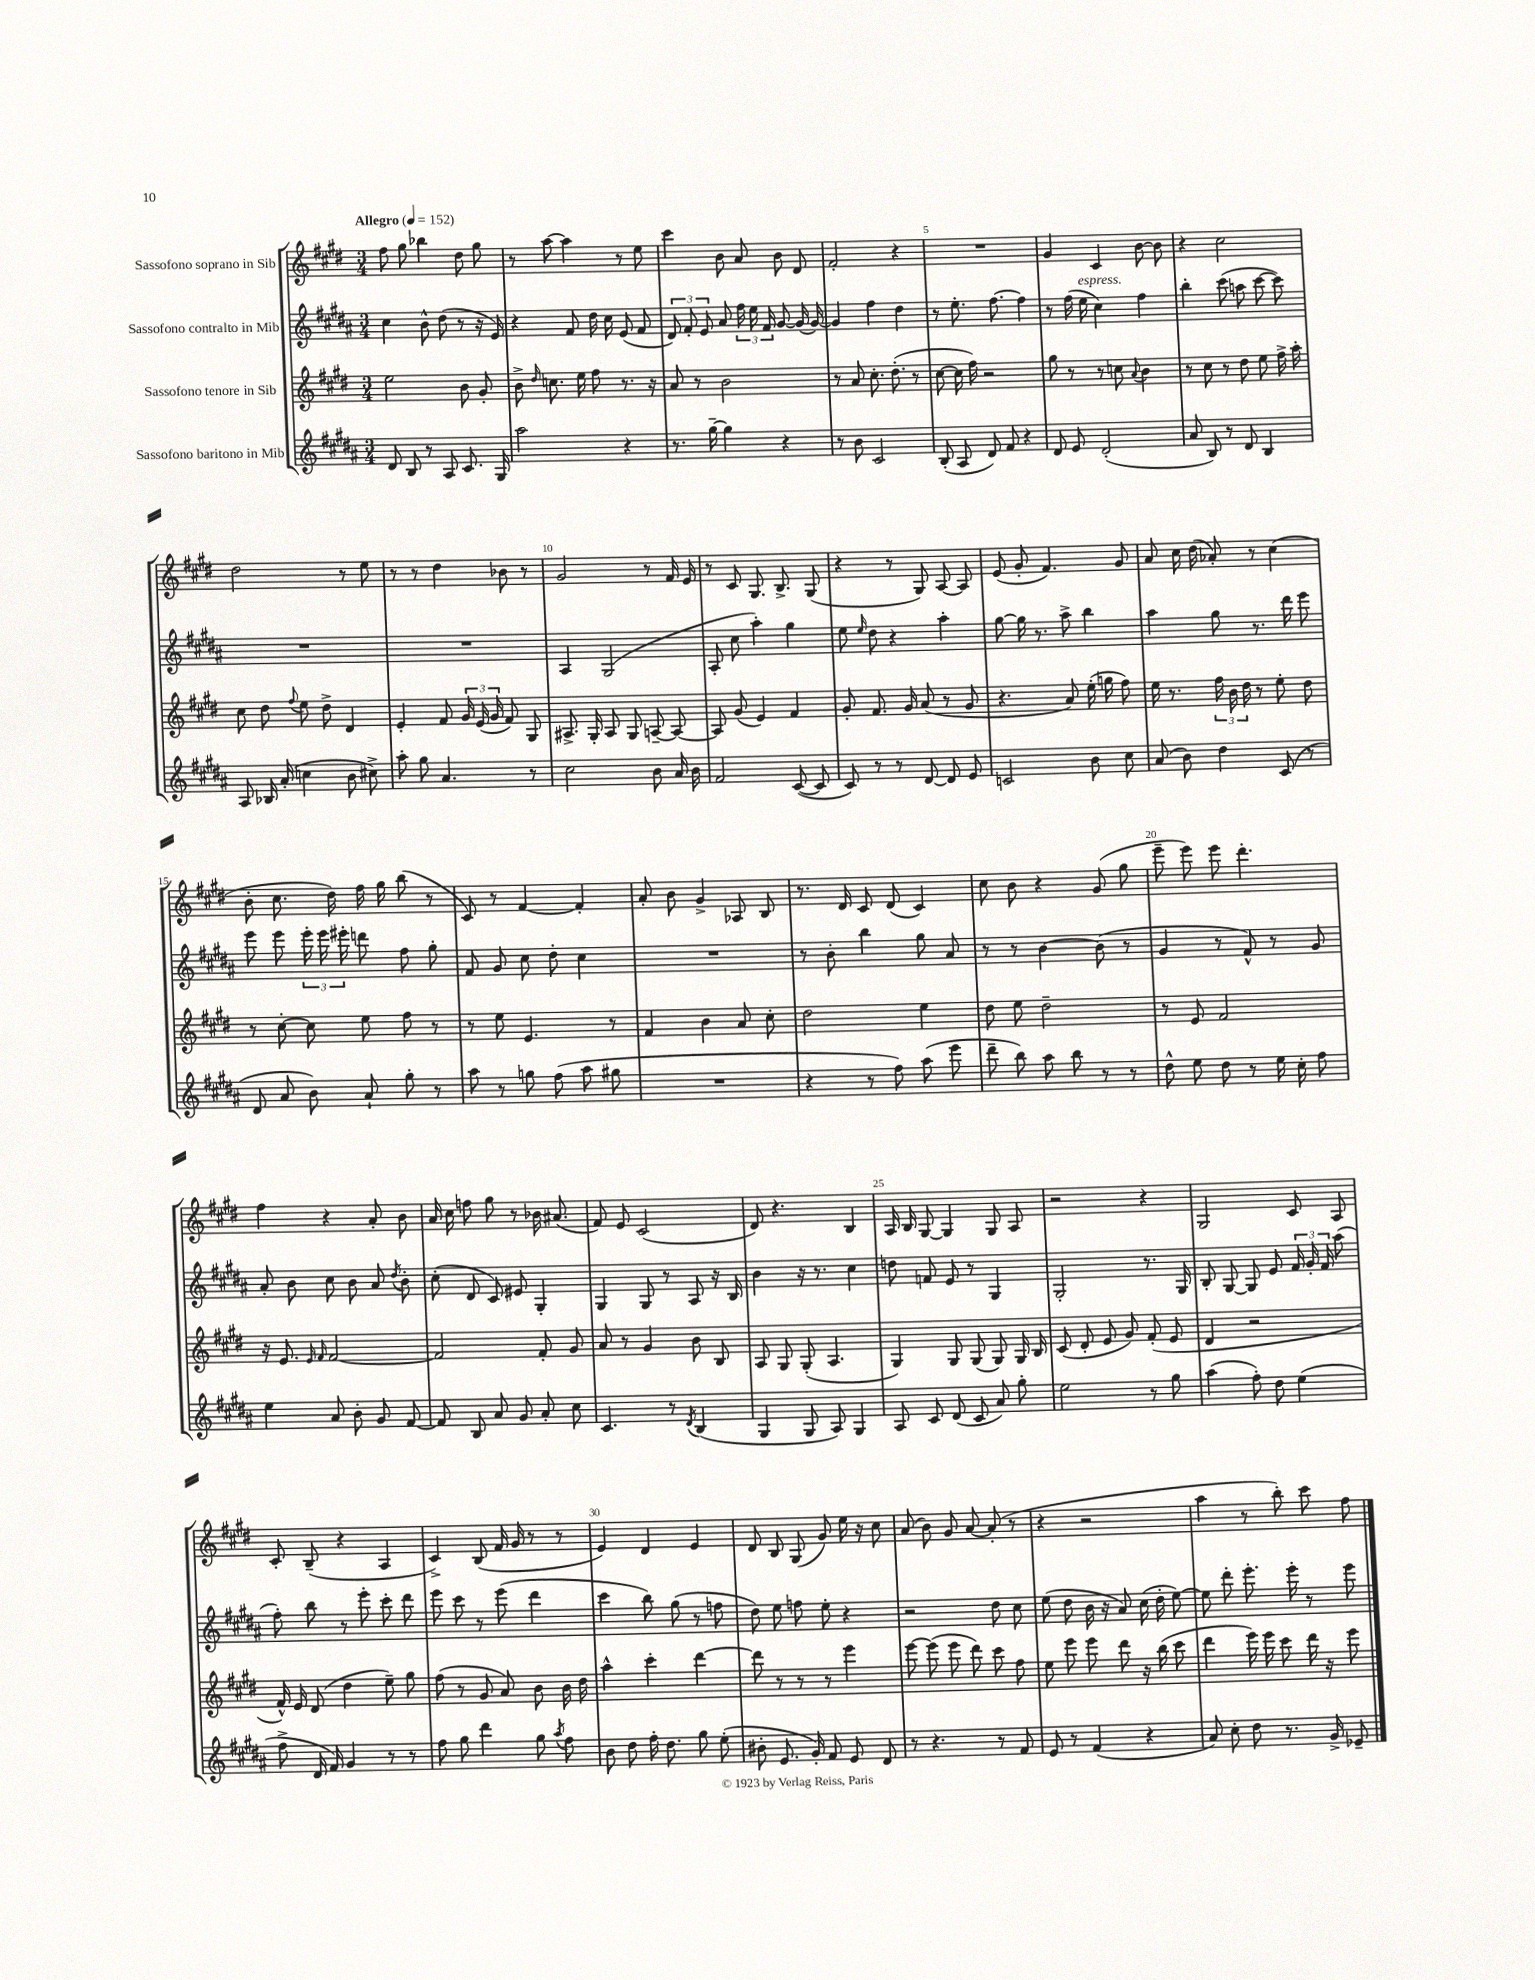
<<
\new StaffGroup <<
\new Staff = "s0" \with { instrumentName = "Sassofono soprano in Sib" } {
    \clef treble \key e \major \numericTimeSignature \time 3/4 \tempo "Allegro" 4 = 152
    \autoBeamOff fis''8 gis''8 bes''4 dis''8 gis''8 |
    r8 a''8~ a''4 r8 e''8 |
    cis'''4 b'8 a'8 b'8 dis'8 |
    fis'2-. r4 |
    R2. |
    gis'4 cis'4 b'8~ b'8 |
    r4 cis''2 |
    dis''2 r8 e''8 |
    r8 r8 dis''4 bes'8 r8 |
    gis'2 r8 fis'16 e'16 |
    r8 cis'8 gis8. b8.-> gis8( |
    r4 r8 gis8) a8~ a8 |
    e'8( gis'8-. fis'4.) gis'8 |
    a'8 cis''16 dis''16( aes'8-.) r8 cis''4( |
    b'8-. cis''8. dis''16) fis''16 gis''16 b''8( r8 |
    cis'8) r8 fis'4~ fis'4-. |
    a'8-. b'8 gis'4-> aes8 b8 |
    r8. dis'16 cis'8 dis'8( cis'4) |
    cis''8 b'8 r4 gis'8( gis''8 |
    e'''8-- e'''8) e'''8 dis'''4.-. |
    fis''4 r4 a'8-. b'8 |
    a'16 cis''16 f''8 gis''8 r8 bes'16 ais'8.( |
    fis'8) e'8 cis'2( |
    dis'8) r4. b4 |
    a16 b16 gis8~ gis4 gis8 a8 |
    r2 r4 |
    gis2 cis'8 a8 |
    cis'8-. b8--( r4 a4 |
    cis'4->) b8( fis'16 gis'16 r8 r8 |
    e'4) dis'4 e'4 |
    dis'8 b8 gis8( gis'8) e''16 r16 cis''8 |
    a'8( b'8) gis'8 a'8~ a'8-.( r8 |
    r4 r2 |
    a''4 r8 b''8-.) cis'''8 fis''8 \bar "|." |
}
\new Staff = "s1" \with { instrumentName = "Sassofono contralto in Mib" } {
    \clef treble \key b \major \numericTimeSignature \time 3/4
    \autoBeamOff cis''4 b'8-^ dis''8( r8 r16 e'16) |
    r4 fis'8 dis''16 cis''16 e'8( fis'8 |
    \tuplet 3/2 { dis'8) fis'8-. e'8 } ais'8 \tuplet 3/2 { fis''16 e''16 fis'16 } gis'8~ gis'16( gis'16~) |
    gis'4 fis''4 dis''4 |
    r8 e''8.-. fis''8.~ fis''4 |
    r8 fis''16( e''16^\markup { \italic "espress." } cis''4) fis''4 |
    b''4-. cis'''8( a''8 cis'''8~ cis'''8) |
    R2. |
    R2. |
    ais4 gis2( |
    ais8-. cis''8 ais''4-.) gis''4 |
    e''8 \grace { e''16 } dis''8 r4 ais''4-. |
    gis''8~ gis''16 r8. ais''8-> b''4 |
    ais''4 gis''8 r8. dis'''16 e'''8 |
    e'''8 e'''8 \tuplet 3/2 { e'''16-. e'''16 eis'''16-. } d'''8 fis''8 gis''8-. |
    fis'8 gis'8 cis''8 dis''8-. cis''4 |
    R2. |
    r8 b'8-. b''4 gis''8 ais'8 |
    r8 r8 b'4~ b'8( r8 |
    gis'4 r8 fis'8-^) r8 gis'8 |
    ais'8-. b'8 cis''8 b'8 ais'8 \acciaccatura { dis''8 } b'8-. |
    cis''8-.( dis'8 cis'8) eis'8 gis4-. |
    gis4 gis8 r8 ais8 r16 b16 |
    b'4 r16 r8. cis''4 |
    d''8 f'8 e'8 r8 gis4 |
    gis2-. r8. gis16 |
    b8-. gis8~ gis8 e'8 \tuplet 3/2 { fis'16 gis'16-. fis'16 } ais''8( |
    fis''8-.) b''8 r8 e'''8-. cis'''8-. dis'''8 |
    e'''8 cis'''8 r8 e'''8( dis'''4 |
    cis'''4 b''8) gis''8( r8 f''8 |
    dis''8) e''8 f''8 e''8-. r4 |
    r2 dis''8 cis''8 |
    e''8( dis''8 b'16 r16 ais'8) cis''16( dis''16-. e''8~) |
    e''8 dis'''8-. e'''8.-. e'''16-. r8 e'''8 \bar "|." |
}
\new Staff = "s2" \with { instrumentName = "Sassofono tenore in Sib" } {
    \clef treble \key e \major \numericTimeSignature \time 3/4
    \autoBeamOff e''2 b'8 gis'8-. |
    b'8-> \grace { dis''16 } c''8. e''16 fis''8 r8. r16 |
    a'8 r8 b'2 |
    r8 a'8 cis''8.-. dis''8.-.( r8 |
    cis''8~ cis''16 fis''16) r2 |
    gis''8 r8 r8 c''8 \appoggiatura { a'8 } b'4 |
    r8 cis''8 r8 dis''8 e''8 fis''16-> a''16-. |
    cis''8 dis''8 \appoggiatura { fis''8 } e''8 dis''8-> dis'4 |
    e'4-. fis'8 \tuplet 3/2 { gis'16 e'16( gis'16 } fis'8) gis8 |
    ais8.-> gis16-. ais8 gis8 a8~-- a8~ |
    a8 gis'8( e'4) fis'4 |
    gis'8-. fis'8. gis'16 a'8( r8 gis'8 |
    r4. a'8) e''16-.( g''16 fis''8) |
    e''16 r8. \tuplet 3/2 { fis''16 b'16 dis''16 } r8 e''8-. dis''8 |
    r8 cis''8~-. cis''8 e''8 fis''8 r8 |
    r8 e''8 e'4. r8 |
    fis'4 b'4 a'8 cis''8-. |
    dis''2 e''4 |
    dis''8 e''8 dis''2-- |
    r8 e'8 fis'2 |
    r16 e'8. \grace { e'16 fis'16 } fis'2~ |
    fis'2 fis'8-. gis'8 |
    a'8 r8 gis'4 b'8 b8 |
    a8 gis8 gis8-.( a4. |
    gis4) gis8 gis8( gis8) gis16 b16 |
    cis'8( dis'8-. e'8 gis'8) fis'8-.( e'8 |
    dis'4 r2 |
    fis'16-^) e'16 dis'8( dis''4 e''8--) gis''8 |
    fis''8( r8 gis'8 a'8) b'8 b'16 dis''16 |
    a''4-^ cis'''4-. dis'''4~ |
    dis'''8 r8 r8 r8 e'''4 |
    e'''8~ e'''8( e'''8 dis'''8) cis'''8 fis''8 |
    e''8 e'''8 e'''8 dis'''8 r16 b''16( cis'''8 |
    dis'''4 e'''16) e'''16 cis'''8 dis'''16 r16 e'''8 \bar "|." |
}
\new Staff = "s3" \with { instrumentName = "Sassofono baritono in Mib" } {
    \clef treble \key b \major \numericTimeSignature \time 3/4
    \autoBeamOff dis'8 b8 r8 ais8 cis'8. gis16 |
    ais''2 r4 |
    r8. gis''16~-- gis''4 r4 |
    r8 b'8 cis'2 |
    b8-.( ais8 dis'8) fis'8 r4 |
    dis'8 e'8 dis'2-.( |
    ais'8 b8) r8 dis'8 b4 |
    ais8 bes16 ais'16-.( c''4 b'8 cis''8->) |
    ais''8-. gis''8 ais'4. r8 |
    cis''2 b'8 ais'16 b'16 |
    fis'2 cis'8~( cis'8 |
    cis'8) r8 r8 dis'8~ dis'8 e'8 |
    c'2 b'8 cis''8 |
    ais'8( b'8) dis''4 cis'8( r8 |
    dis'8 ais'8 b'8) ais'8-! gis''8-. r8 |
    ais''8 r8 g''8 fis''8( ais''8 gis''8 |
    R2. |
    r4 r8 fis''8) ais''8( e'''8 |
    dis'''8-- b''8) ais''8 b''8 r8 r8 |
    dis''8-^ e''8 dis''8 r8 e''16 cis''16-. fis''8 |
    e''4 ais'8 b'8-. gis'8 fis'8~ |
    fis'8 b8 ais'8 gis'8 ais'8-. cis''8 |
    cis'4. r8 \acciaccatura { dis'8 } b4( |
    gis4 gis8 ais8) gis4 |
    ais8 cis'8 dis'8( cis'8 ais'8) gis''8-. |
    e''2 r8 gis''8 |
    ais''4( fis''8-.) dis''8 e''4( |
    fis''8-> dis'16 fis'16) gis'4 r8 r8 |
    fis''8 gis''8 dis'''4 gis''8 \acciaccatura { ais''8 } fis''8 |
    b'8 dis''8 fis''16-. dis''8. gis''8 e''8-.( |
    bis'8-. e'8. gis'16-.) fis'8 e'8 dis'8 |
    r8 r4. r8 fis'8 |
    e'8 r8 fis'4( r4 |
    ais'8) cis''8-. dis''8 r8. gis'16-> ees'8-- \bar "|." |
}
>>
>>
\layout { \context { \Score \override BarNumber.break-visibility = ##(#f #t #t) barNumberVisibility = #(every-nth-bar-number-visible 5) } }
